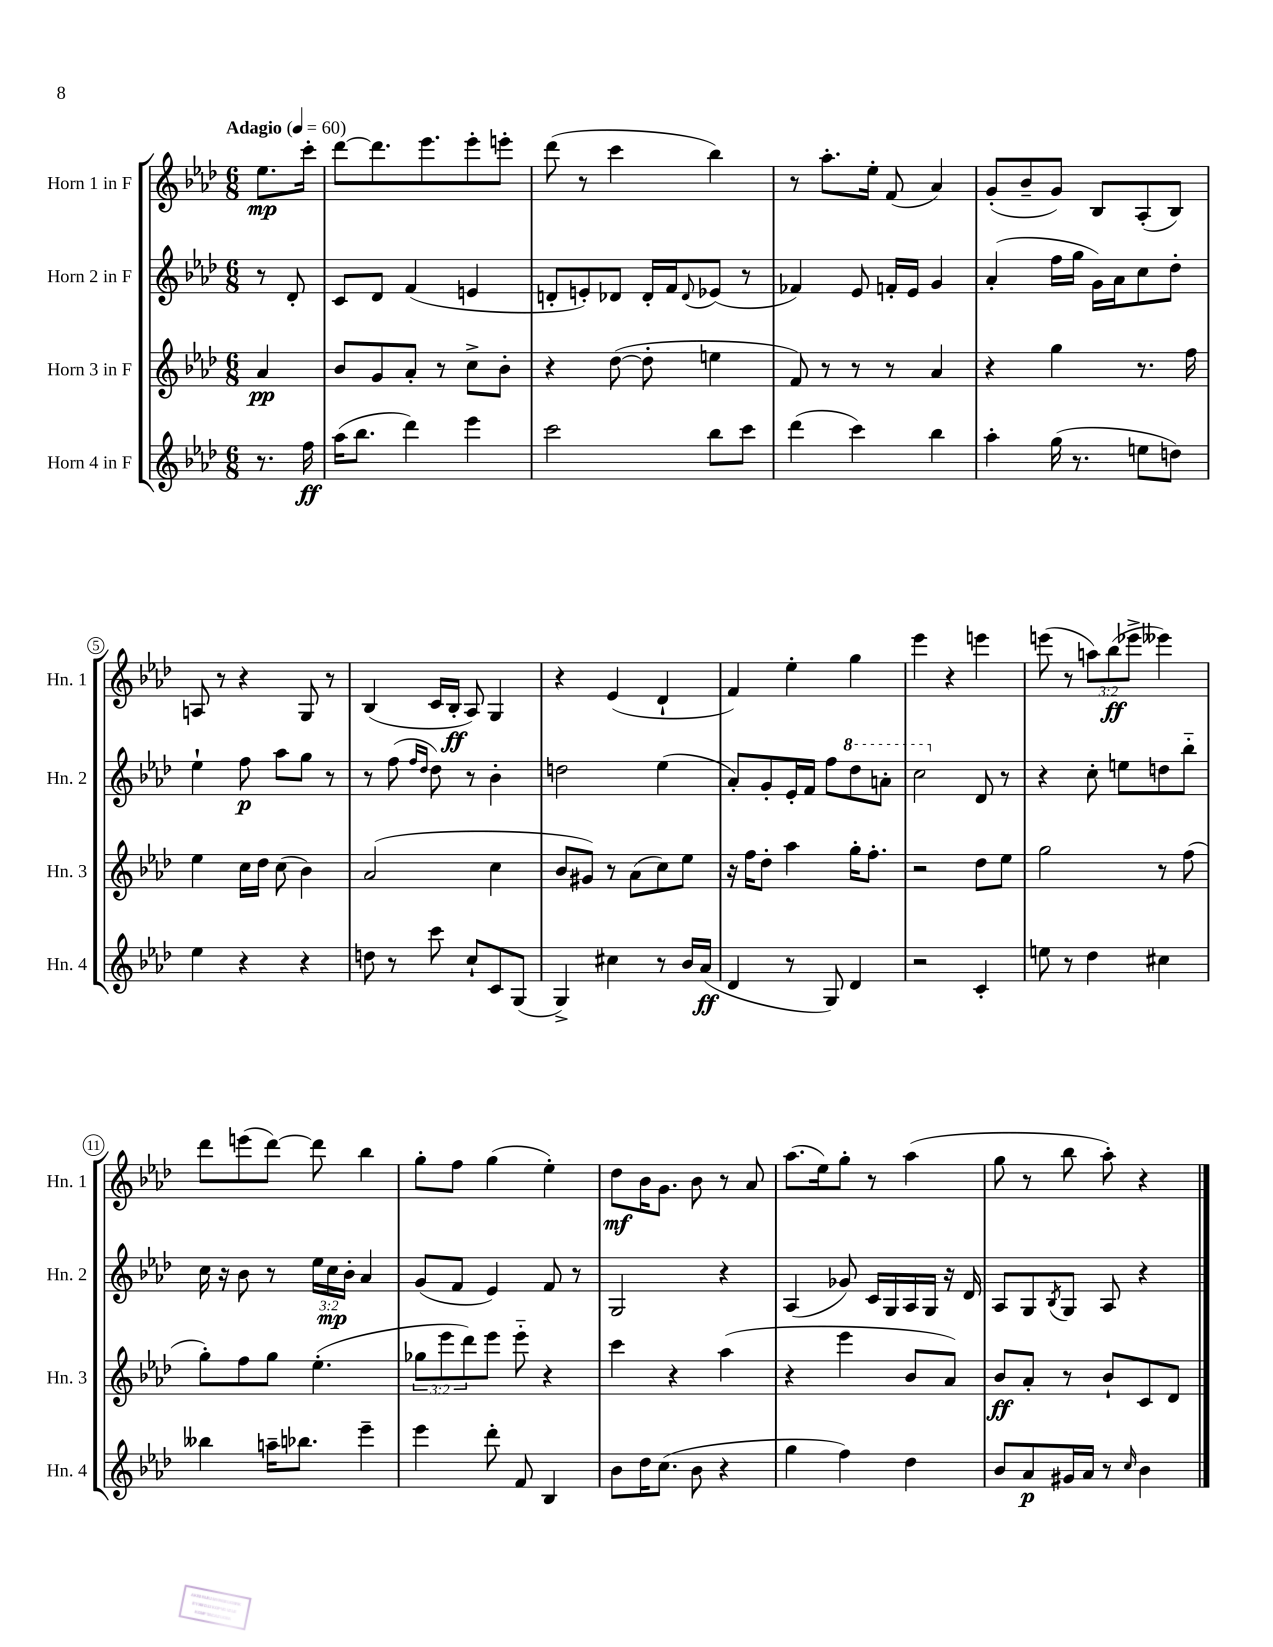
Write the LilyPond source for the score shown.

<<
\new StaffGroup <<
\new Staff = "s0" \with { instrumentName = "Horn 1 in F" shortInstrumentName = "Hn. 1" } {
    \clef treble \key aes \major \numericTimeSignature \time 6/8 \override Staff.TupletNumber.text = #tuplet-number::calc-fraction-text \partial 4 \tempo "Adagio" 4 = 60
    ees''8.\mp c'''16-. |
    des'''8~ des'''8. ees'''8. ees'''8-. e'''8-. |
    des'''8( r8 c'''4 bes''4) |
    r8 aes''8.-. ees''16-. f'8( aes'4) |
    g'8-.( bes'8-- g'8) bes8 aes8-.( bes8) |
    a8 r8 r4 g8 r8 |
    bes4( c'16 bes16-.\ff aes8) g4 |
    r4 ees'4( des'4-! |
    f'4) ees''4-. g''4 |
    ees'''4 r4 e'''4 |
    e'''8( r8 \tuplet 3/2 { a''8) bes''8\ff( ees'''8-> } eeses'''4) |
    des'''8 e'''8( des'''8~) des'''8 bes''4 |
    g''8-. f''8 g''4( ees''4-.) |
    des''8\mf bes'16 g'8. bes'8 r8 aes'8 |
    aes''8.( ees''16) g''8-. r8 aes''4( |
    g''8 r8 bes''8 aes''8-.) r4 \bar "|." |
}
\new Staff = "s1" \with { instrumentName = "Horn 2 in F" shortInstrumentName = "Hn. 2" } {
    \clef treble \key aes \major \numericTimeSignature \time 6/8 \override Staff.TupletNumber.text = #tuplet-number::calc-fraction-text \partial 4
    r8 des'8-. |
    c'8 des'8 f'4( e'4 |
    d'8-. e'8-.) des'8 des'16-. f'16 \appoggiatura { des'8 } ees'8( r8 |
    fes'4) ees'8 f'16-. ees'16 g'4 |
    aes'4-.( f''16 g''16 g'16) aes'16 c''8 des''8-. |
    ees''4-! f''8\p aes''8 g''8 r8 |
    r8 f''8( \grace { f''16 des''16 } des''8) r8 bes'4-. |
    d''2 ees''4( |
    aes'8-.) g'8-. ees'16-. f'16 f''8 \ottava #1 des'''8 a''8-. |
    c'''2 \ottava #0 des'8 r8 |
    r4 c''8-. e''8 d''8 bes''8-_ |
    c''16 r16 bes'8 r8 \tuplet 3/2 { ees''16 c''16\mp bes'16-. } aes'4 |
    g'8( f'8 ees'4) f'8 r8 |
    g2 r4 |
    aes4( ges'8) c'16 g16 aes16 g16 r16 des'16 |
    aes8 g8 \acciaccatura { bes8 } g8 aes8 r4 \bar "|." |
}
\new Staff = "s2" \with { instrumentName = "Horn 3 in F" shortInstrumentName = "Hn. 3" } {
    \clef treble \key aes \major \numericTimeSignature \time 6/8 \override Staff.TupletNumber.text = #tuplet-number::calc-fraction-text \partial 4
    aes'4\pp |
    bes'8 g'8 aes'8-. r8 c''8-> bes'8-. |
    r4 des''8~( des''8-. e''4 |
    f'8) r8 r8 r8 aes'4 |
    r4 g''4 r8. f''16 |
    ees''4 c''16 des''16 c''8( bes'4) |
    aes'2( c''4 |
    bes'8 gis'8) r8 aes'8( c''8) ees''8 |
    r16 f''16 des''8-. aes''4 g''16-. f''8.-. |
    r2 des''8 ees''8 |
    g''2 r8 f''8( |
    g''8-.) f''8 g''8 ees''4.-.( |
    \tuplet 3/2 { ges''8 ees'''8 des'''8) } ees'''8 ees'''8-_ r4 |
    c'''4 r4 aes''4( |
    r4 ees'''4 bes'8 aes'8) |
    bes'8\ff aes'8-. r8 bes'8-! c'8 des'8 \bar "|." |
}
\new Staff = "s3" \with { instrumentName = "Horn 4 in F" shortInstrumentName = "Hn. 4" } {
    \clef treble \key aes \major \numericTimeSignature \time 6/8 \partial 4
    r8. f''16\ff |
    aes''16( bes''8. des'''4) ees'''4 |
    c'''2 bes''8 c'''8 |
    des'''4( c'''4) bes''4 |
    aes''4-. g''16( r8. e''8 d''8) |
    ees''4 r4 r4 |
    d''8 r8 c'''8 c''8-! c'8 g8( |
    g4->) cis''4 r8 bes'16 aes'16\ff( |
    des'4 r8 g8) des'4 |
    r2 c'4-. |
    e''8 r8 des''4 cis''4 |
    beses''4 a''16-- bes''8. ees'''4-- |
    ees'''4 des'''8-. f'8 bes4 |
    bes'8 des''16 c''8.( bes'8 r4 |
    g''4 f''4) des''4 |
    bes'8 aes'8\p gis'16 aes'16 r8 \grace { c''16 } bes'4 \bar "|." |
}
>>
>>
\layout { \context { \Score \override BarNumber.stencil = #(make-stencil-circler 0.1 0.3 ly:text-interface::print) } }
